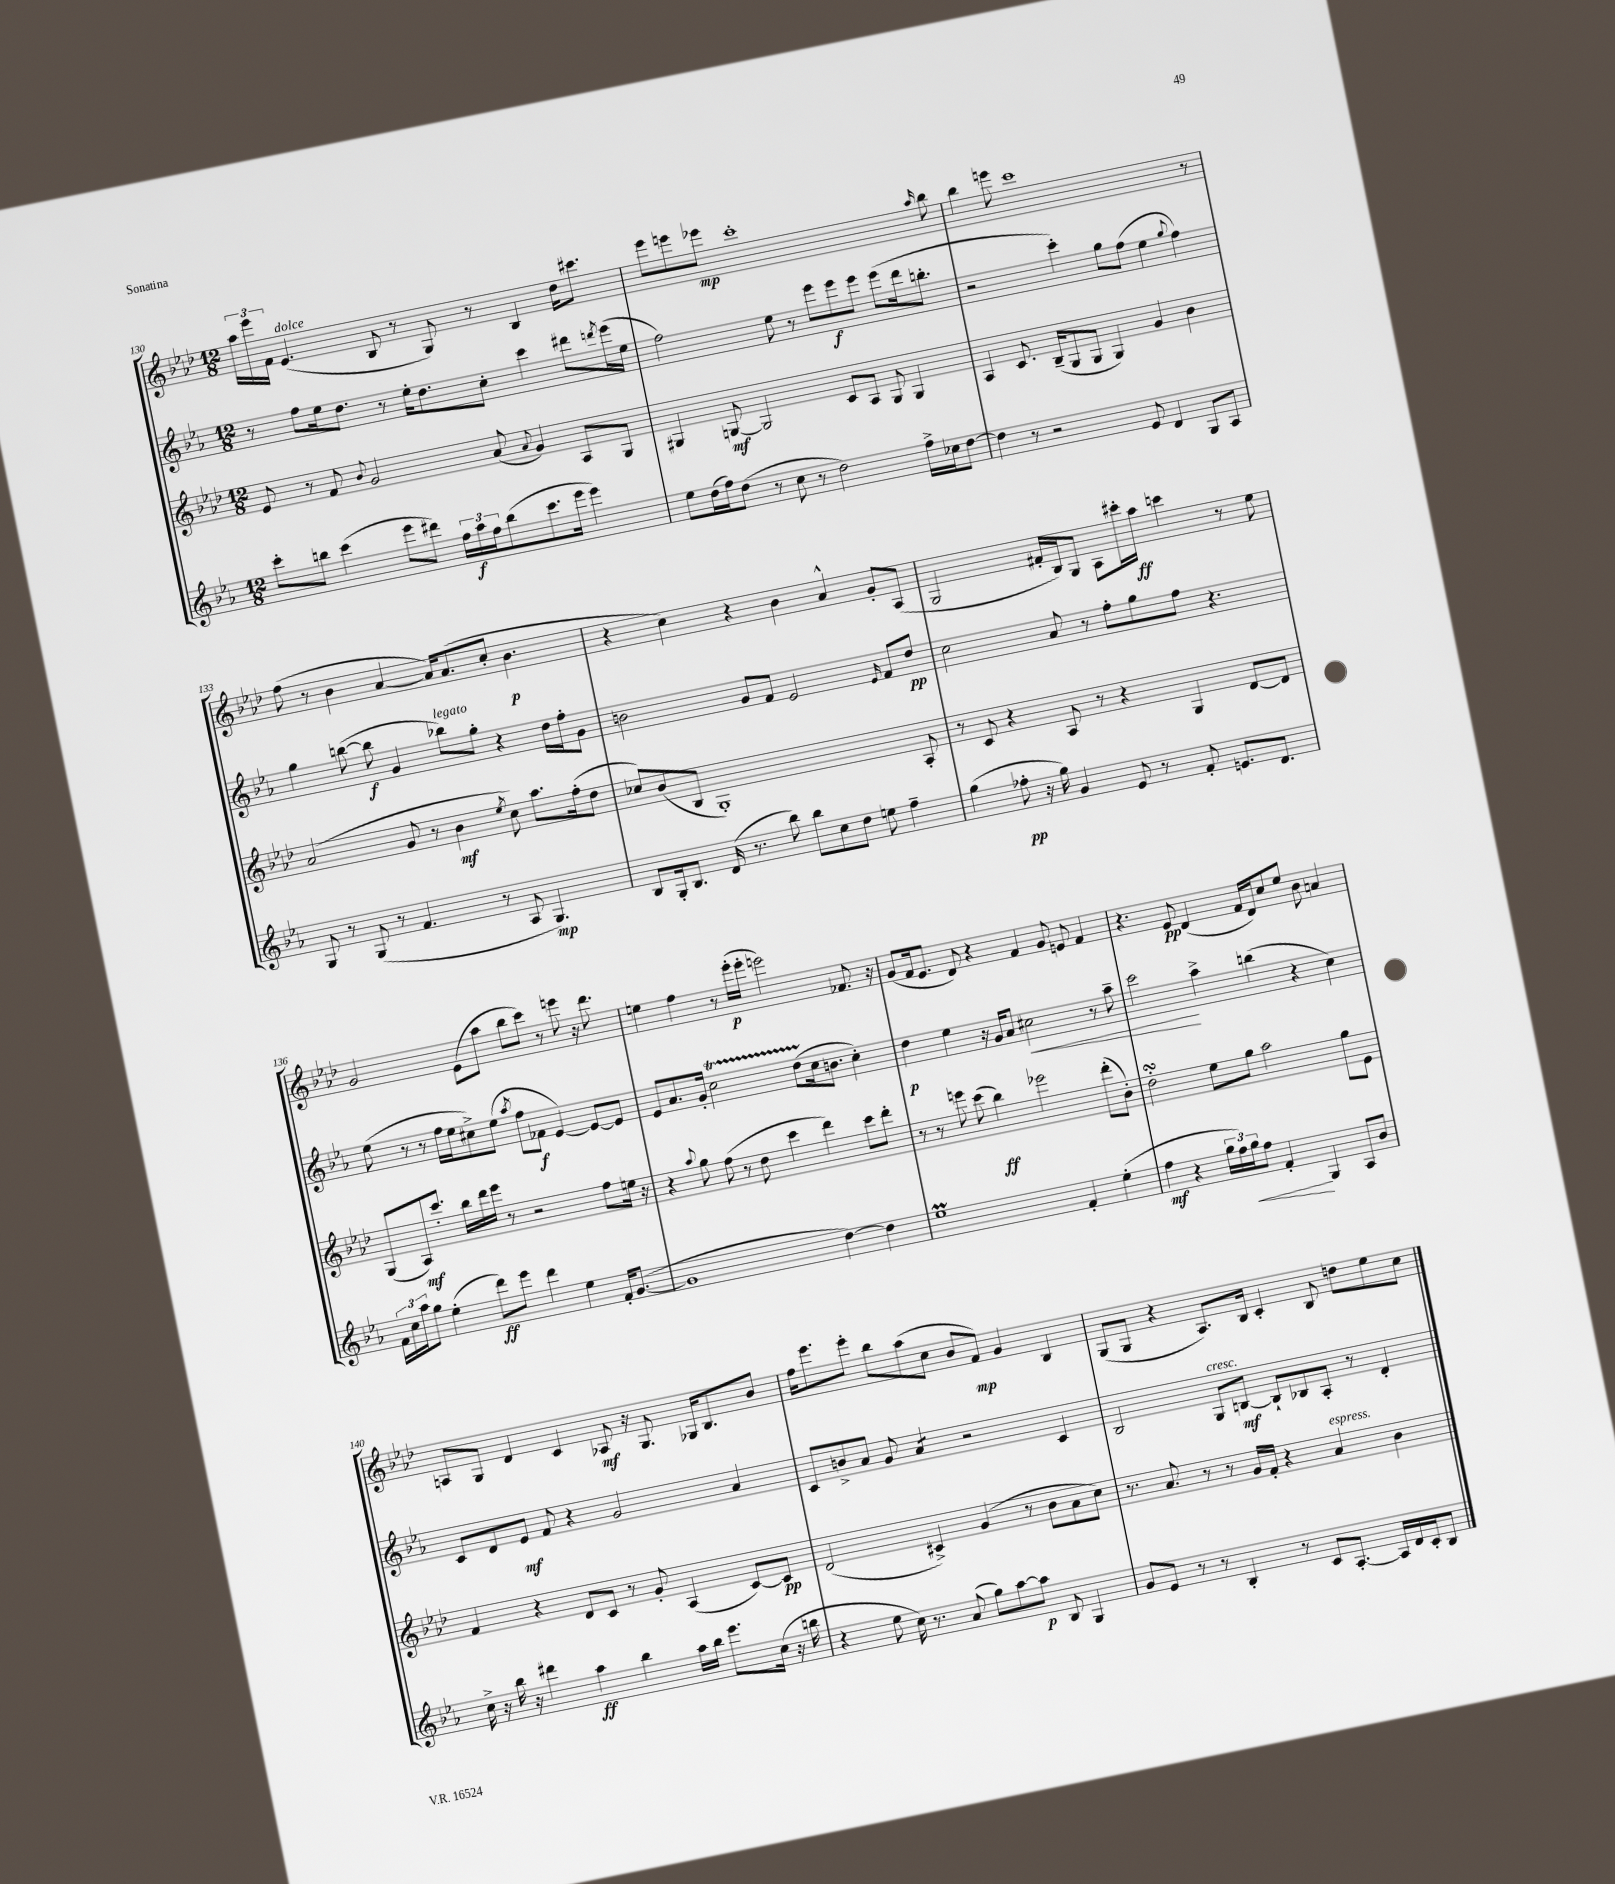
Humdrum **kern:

**kern	**kern	**kern	**kern
*staff4	*staff3	*staff2	*staff1
*clefG2	*clefG2	*clefG2	*clefG2
*k[b-e-a-]	*k[b-e-a-d-]	*k[b-e-a-]	*k[b-e-a-d-]
*M12/8	*M12/8	*M12/8	*M12/8
8ccc'	8e-	8r	24aa-
.	.	.	24eee-
.	.	.	24f
8bb	8r	8ff	(4.e-
(4ccc	8f	16ee-	.
.	.	8.dd	.
.	8qqb-	.	.
.	2g	.	.
8eee-	.	8r	8B-
8ddd#)	.	16ee-'	8r
.	.	8.dd	.
24ff	.	.	8G)
24aa-	.	.	.
24ff	.	.	.
(8bb	(8a-	8cc'	8r
.	8qqa-	.	.
8.ccc	4g)	4ccc	4B-
16eee-	.	.	.
4eee-)	8A-	8ddd#	16dd-
.	.	.	8.ccc#
.	.	8qddd	.
.	8G	(16eee-	.
.	.	16ee-	.
=	=	=	=
8ee-	4G#	2ff)	8eee-
(16dd	.	.	8eee
16ff)	.	.	.
(8dd	[8G	.	8eee-
8r	2G]	.	1ccc'
8cc	.	8ee-	.
8r	.	8r	.
2dd)	.	8eee-	.
.	8c	8eee-	.
.	8A-	8eee-	.
.	8G	(8eee-	.
16ff^	4G	16ddd	.
16cc-	.	8.bb'	.
.	.	.	16qqaa-
[8dd	.	.	8bb-
=	=	=	=
4dd]	4A-	2r	4bb-
8r	8.c	.	8eee
2r	.	.	1ccc
.	(16B-~	.	.
.	8G	4ccc')	.
.	8G	.	.
.	4G)	8gg	.
8e-	.	(8ff	.
4d	4g	4ee-	.
.	.	8qqgg	.
8G	4b-	4ff)	.
8A-	.	.	8r
=	=	=	=
8G	(2a-	4gg	(8ff
8r	.	.	8r
(8G	.	([8bb	4b-
8r	.	8bb]	.
4.f	8g	4g	[4a-
.	8r	.	.
.	4b-	8bb-)	16a-])
.	.	.	(8.a-
8r	.	8gg'	.
.	8qee-	.	.
8A-	8cc)	4r	8cc'
4.G)	8.aa-	.	4.b-
.	.	16dd	.
.	(16ff'	16ff'	.
.	8dd-	8g	.
=	=	=	=
8B-	8cc-)	2b	4r
16G'	(8b-	.	.
8.B-	.	.	.
.	8B-	.	4cc)
(16d	1G')	.	.
8.r	.	.	.
.	.	8g	4r
8bb-)	.	8f	.
8bb-	.	2e-	4b-
8cc	.	.	.
8dd	.	.	4a-^^
8ee	.	.	.
.	.	16qqe-	.
4ff~	.	8f	8g'
.	8A-'	8dd	(8A-
=	=	=	=
(4gg	8r	2cc	2G
.	8c	.	.
8ff-'	4r	.	.
16r	.	.	.
16gg)	.	.	.
4g	8A-	8a-	16f#'
.	.	.	16B-)
.	8r	8r	8G
8e-	4r	8ff'	8A-
8r	.	8gg	16ccc#'
.	.	.	16aa-
8f'	4G	8ff	4ccc
8.e	.	4.r	.
.	[8d-	.	8r
8.d	.	.	.
.	8d-]	.	8ee-
=	=	=	=
24f	(8G	(8ee-	2g
24cc	.	.	.
24aa-	.	.	.
8gg	8A-)	8r	.
(4ee-'	8.ccc'	8r	.
.	.	16ff	.
.	16bb-	16ee-	.
8ddd)	16ddd-	8cc#^)	(8e-
.	16eee-	.	.
8eee-	8r	(8ee-	8aa-
.	.	8qaa-	.
4ddd	2r	8ff	8bb-
.	.	8f-	8ccc)
4ee-	.	[4e-)	8r
.	.	.	8eee
16f'	8ff	8e-_	16r
([8.g	.	.	8.ddd-
.	16ee	8e-]	.
.	16r	.	.
=	=	=	=
1g]	4r	8e-	4ee
.	.	8.a-	.
.	8qqaa-	.	.
.	8gg	.	4ff
.	.	16g'	.
.	(8ff	2cc	.
.	8r	.	8r
.	8dd-	.	(16eee-'
.	.	.	16eee-'
.	4ccc	.	2eee)
.	.	(8dd	.
[4dd)	4ddd-)	16cc	.
.	.	8.b	.
4dd]	8ccc	4cc')	8.f-
.	8ddd-'	.	.
.	.	.	16r
=	=	=	=
1ee-	8r	4dd	(8g
.	8r	.	16f
.	.	.	8.e-
.	8eee	4ee-	.
.	(8ccc	.	8d-)
.	4bb-)	16r	4r
.	.	16g	.
.	.	8a-	.
.	2eee-	2cc#	4f
4f'	.	.	8g
.	.	.	8e
(4ee-'	(8ddd-'	8r	4f
.	8b-')	8aa-~	.
=	=	=	=
4ff	2dd-'	2ccc	4.r
4r	.	.	.
.	.	.	8e-
24gg	8ee-	4aa-^	(4d-
24ff)	.	.	.
24gg	.	.	.
8ff	8gg	.	.
4f'	2aa-	(4bb	16f
.	.	.	16d-)
.	.	.	8cc
4G	.	4r	8ee-
.	.	.	8b-
8A-	8gg	4cc)	4a
8b-	8e-	.	.
=	=	=	=
16cc^	4f	8c	8A
16r	.	.	.
16bb-	.	8d	8G
16r	.	.	.
4ddd#	4r	8e-	4d-
.	.	8f	.
4aa-	8d-	4r	4c
.	8c	.	.
4bb-	8r	2g	8A-
.	8g'	.	16r
.	.	.	8.G
16aa-	(4A-	.	.
16bb-	.	.	.
8.eee-	.	.	16G-
.	.	.	8.B-
.	[8c)	4a-	.
(16cc	.	.	.
16r	8c]	.	8b-
16bb	.	.	.
=	=	=	=
4r	(2d-	8c	16ff
.	.	.	8.eee-
.	.	8b^	.
8ee-	.	8a-	8eee-'
16cc)	.	8g	8bb-
8.r	.	.	.
.	4c#^)	4a-	(8aa-
(8a-	.	.	8cc
8gg)	(4g	2r	8b-
[8aa-	.	.	8f)
8aa-]	8r	.	4g
8B-	8b-	.	.
4G	8a-	4c	4B-
.	8cc)	.	.
=	=	=	=
8g	8.r	2B-	(8G
8e-	.	.	8G
.	8.a-	.	.
8r	.	.	4r
8r	8r	.	.
4B-'	8r	8G	8.A-)
.	16g	[8B	.
.	16f'	.	16B-
8r	4r	8B`]	4c'
8c	.	8B-	.
[8.A-'	4a-	8A-'	8B-
.	.	8r	8dd
16A-]	.	.	.
16d	4b-	4d'	8ee-
16c'	.	.	.
8B-	.	.	8cc
==	==	==	==
*-	*-	*-	*-
